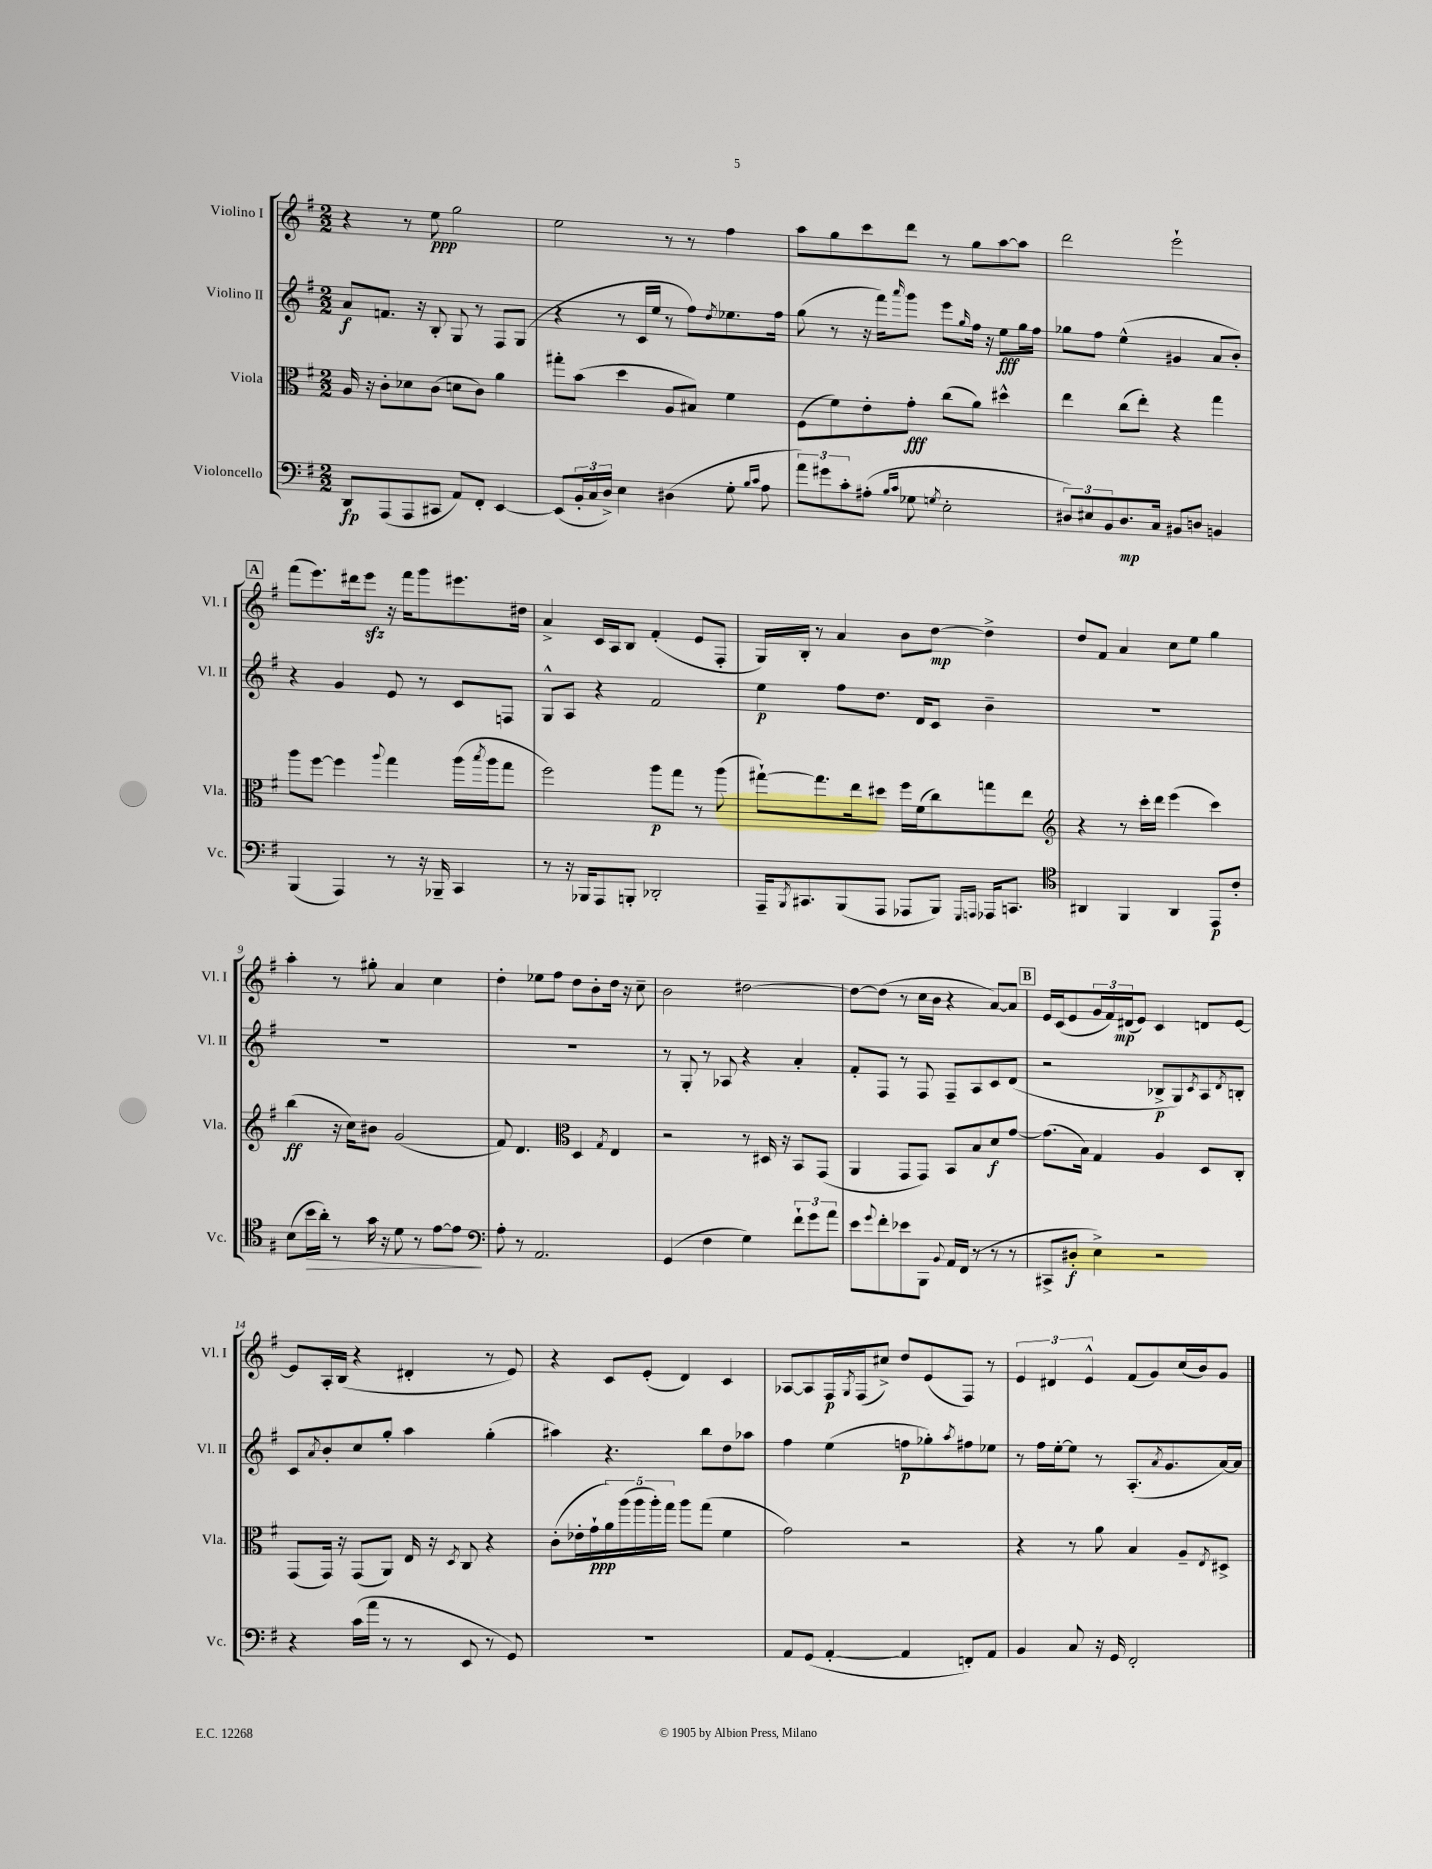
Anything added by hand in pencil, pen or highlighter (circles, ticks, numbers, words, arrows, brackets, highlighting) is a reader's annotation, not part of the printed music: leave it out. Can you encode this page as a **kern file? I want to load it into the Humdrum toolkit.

**kern	**kern	**kern	**kern
*staff4	*staff3	*staff2	*staff1
*clefF4	*clefC3	*clefG2	*clefG2
*k[f#]	*k[f#]	*k[f#]	*k[f#]
*M2/2	*M2/2	*M2/2	*M2/2
8DD/L	16A/	8a/L	4r
.	16r	.	.
(8AAA/	8c'\L	8.f/J	.
8AAA/	8d-\	.	8r
.	.	16r	.
8CC#/J	(8c\J	8B'/	8ee\
8AA/L)	8d\L	8G/	2gg\
8FF#'/J	8c\J)	8r	.
[4EE/	4a\	8F#/L	.
.	.	(8G/J	.
=	=	=	=
(8EE/]L	8gg#'\L	4r	2ee\
24BB'/L	(8b\J	.	.
24C/	.	.	.
24D^/JJ)	.	.	.
4E\	4dd\	8r	.
.	.	16c/LL	.
.	.	16ee/JJ	.
(4D#\	8A/L	8r	8r
.	8B#/J)	8ff#\L)	8r
.	.	8qdd/	.
8G'\	4f#\	8.ee-\	4ff#\
16qqB/LL	.	.	.
16qqc/JJ	.	.	.
8A\	.	.	.
.	.	16ff#\Jk	.
=	=	=	=
12a\L)	(8F#\L	(8gg\	8aa\L
12g#\	.	.	.
.	8f#\)	8r	8gg\
12c'\	.	.	.
(8A#'\J	8e'\	16r	8ccc\
.	.	16fff#\LK)	.
16qqB/LL	.	.	.
16qqc/JJ	.	16qqaaa/	.
8G-\	8g'\J	8ggg\J	8ddd\J
8qG/	.	.	.
2E'\	(8cc\L	8eee\L	8r
.	.	16qqgg/	.
.	8a\J)	16ff#\Jk	8gg\L
.	.	16r	.
.	4dd#^^\	8ee\L	[8aa\
.	.	16gg\L	8aa\]J
.	.	16ff#\JJ	.
=	=	=	=
12D#/L)	4ee\	8gg-\L	2ddd\
12E#/	.	.	.
.	.	8ff#\J	.
12BB/	.	.	.
8.D#/	(8cc\L	(4ee^^\	.
.	8ee'\J)	.	.
16C/Jk	.	.	.
8BB#/L	4r	4g#/	2eee`\
8D/J	.	.	.
4BB/	4gg\	8a/L	.
.	.	8b'/J)	.
=	=	=	=
(4BBB/	8aa\L	4r	(8fff#\L
.	[8ff#\J	.	8.eee\)
4AAA/)	4ff#\]	4g/	.
.	.	.	16ddd#\k
.	.	.	8eee\J
.	8qqaa/	.	.
8r	4gg\	8e/	16r
.	.	.	16fff#\LK
16r	.	8r	8ggg\
16BBB-~/	.	.	.
4CC/	(16aa\LL	8c/L	8.eee#\
.	8qbb/	.	.
.	16aa\J	.	.
.	8gg\J	8F/J	.
.	.	.	16dd#\Jk
=	=	=	=
8r	2ff#\)	8G^^/L	4a^/
16r	.	8A/J	.
16BBB-/LK	.	.	.
8AAA/	.	4r	16c/LL
.	.	.	16A/J
8BBB'/J	.	.	8B/J
2DD-'/	8aa\L	2f#/	(4f#'/
.	8gg\J	.	.
.	8r	.	8e/L
.	(8aa\	.	8F#'/J
=	=	=	=
16AAA~/LK	[8gg#`\L)	4ee\	16G/LL)
8qBBB/	.	.	.
8.CC#/	.	.	16B'/JJ
.	8.gg#\]	.	8r
(8BBB/	.	8ff#\L	4a/
.	16ee\k	.	.
8AAA/J	8dd#\J	8.dd\J	.
8AAA-/L	16ff#\LL	.	8b\L
.	(16f#\J	16d/LK	.
8BBB/J)	8cc\)	8c/J	[8dd\J
16qqGGG/LL	.	.	.
16qqAAA/JJ	.	.	.
16AAA-/LK	8gg\	4b~\	4dd^\]
8.CC/J	.	.	.
.	8ee\J	.	.
=	=	=	=
*clefC4	*clefG2	*	*
4AA#/	4r	1r	8dd/L
.	.	.	8f#/J
4FF#/	8r	.	4a/
.	16ccc'\LL	.	.
.	16ddd\JJ	.	.
4AA#/	(4eee\	.	8cc\L
.	.	.	8ee\J
8EE/L	4ccc\)	.	4gg\
8c'/J	.	.	.
=	=	=	=
(8B\L	(4bb\	1r	4aa'\
16b\L	.	.	.
16a'\JJ)	.	.	.
8r	16r	.	8r
.	16cc\LK)	.	.
16g\	8b#\J	.	8gg#'\
16r	.	.	.
8d\	(2g/	.	4a/
8r	.	.	.
[8e\L	.	.	4cc\
8e\]J	.	.	.
=	=	=	=
*clefF4	*	*	*
8A'\	8f#/)	1r	4dd'\
8r	4.d/	.	.
2.AA/	.	.	8ee-\L
.	.	.	8ff#\J
*	*clefC3	*	*
.	4D/	.	8dd\L
.	.	.	8b'\
.	8qG/	.	.
.	4E/	.	16dd\Jk
.	.	.	16r
.	.	.	8cc~\
=	=	=	=
(4GG/	2r	8r	2b\
.	.	8G'/	.
4F#\	.	8r	.
.	.	8A-/	.
4G\)	8r	4r	[2dd#\
.	16D#/	.	.
.	16r	.	.
12f#`\L	8BB/L	4a'/	.
12g\	.	.	.
.	(8GG/J	.	.
12a\J	.	.	.
=	=	=	=
8e\L	4AA/	8f#'/L	8dd#\_L
8qqg/	.	.	.
8f#'\	.	8F#/J	(8dd#\]J
8e-\	8GG/L	8r	8r
8BBB\J	8GG/J)	8F#/	16cc\LL
.	.	.	16b\JJ
8qqBB/	.	.	.
16AA/LL	8BB/L	8F#~/L	4r
(16FF#/JJ	.	.	.
8r	8B/	8A/	.
8r	8d/	8c/	[8a/L)
8r	[8g/J	(8d/J	8a/]J
=	=	=	=
8CC#^/L	(8.g\]L	2r	16e/LL
.	.	.	(16c/J
8D#'/J	.	.	8e/
.	16B\Jk)	.	.
4E^\)	4G/	.	24g/L
.	.	.	24f#/)
.	.	.	(24d#/J
.	.	.	8e/J)
2r	4A/	8B-^/L	4c/
.	.	8G/)	.
.	.	8qc/	.
.	8D/L	8A/	8d/L
.	.	8qd/	.
.	8C'/J	8B'/J	[8e/J
=	=	=	=
4r	(8GG/L	8c/L	8e/]L
.	.	8qa/	.
.	16GG/Jk)	8b'/	16A'/L
.	16r	.	(16B/JJ
(16c\LL	(8GG/L	8cc/	4r
16a\JJ	.	.	.
8r	8AA/J)	8gg'/J	.
8r	16E/	4aa\	4d#'/
.	16r	.	.
.	8qD/	.	.
8EE/	8C/	.	.
8r	4r	(4gg'\	8r
8GG/)	.	.	8e/)
=	=	=	=
1r	(8c'\L	4aa#\)	4r
.	16e-'\L	.	.
.	16g`\	.	.
.	20a\)	4.r	8c/L
.	(20aa\	.	.
.	20aa\	.	.
.	.	.	(8e'/J
.	20aa'\)	.	.
.	20gg\JJ	.	.
.	8aa\L	.	4d/)
.	(8gg\J	8bb\L	.
.	4f#\	8dd\	4c/
.	.	8aa-\J	.
=	=	=	=
8AA/L	2g\)	4ff#\	[8A-/L
(8GG/J	.	.	8A-/]
[4AA'/	.	(4ee\	16F#/L
.	.	.	8qG/
.	.	.	(16F#/J
.	.	.	8cc#^/J)
4AA/]	2r	8ff\L	8dd/L
.	.	8gg-'\)	(8e/
.	.	8qaa/	.
8FF'/L)	.	8ff#\	8F#/J)
8AA/J	.	8ee-\J	8r
=	=	=	=
4BB/	4r	8r	6e/
.	.	16ff#\LL	.
.	.	.	6d#/
.	.	[16ee'\J	.
8C/	8r	8ee\]J	.
.	.	.	6e^^/
16r	8a\	8r	.
16GG/	.	.	.
2FF#'/	4B/	(8.A'/L	(8f#/L
.	.	.	8g/)
.	.	8qa/	.
.	.	8.g/	.
.	8A~/L	.	(16cc/L
.	.	.	16b/J)
.	8qE/	.	.
.	8D#^/J	[16a/L)	8g/J
.	.	16a/]JJ	.
==	==	==	==
*-	*-	*-	*-
